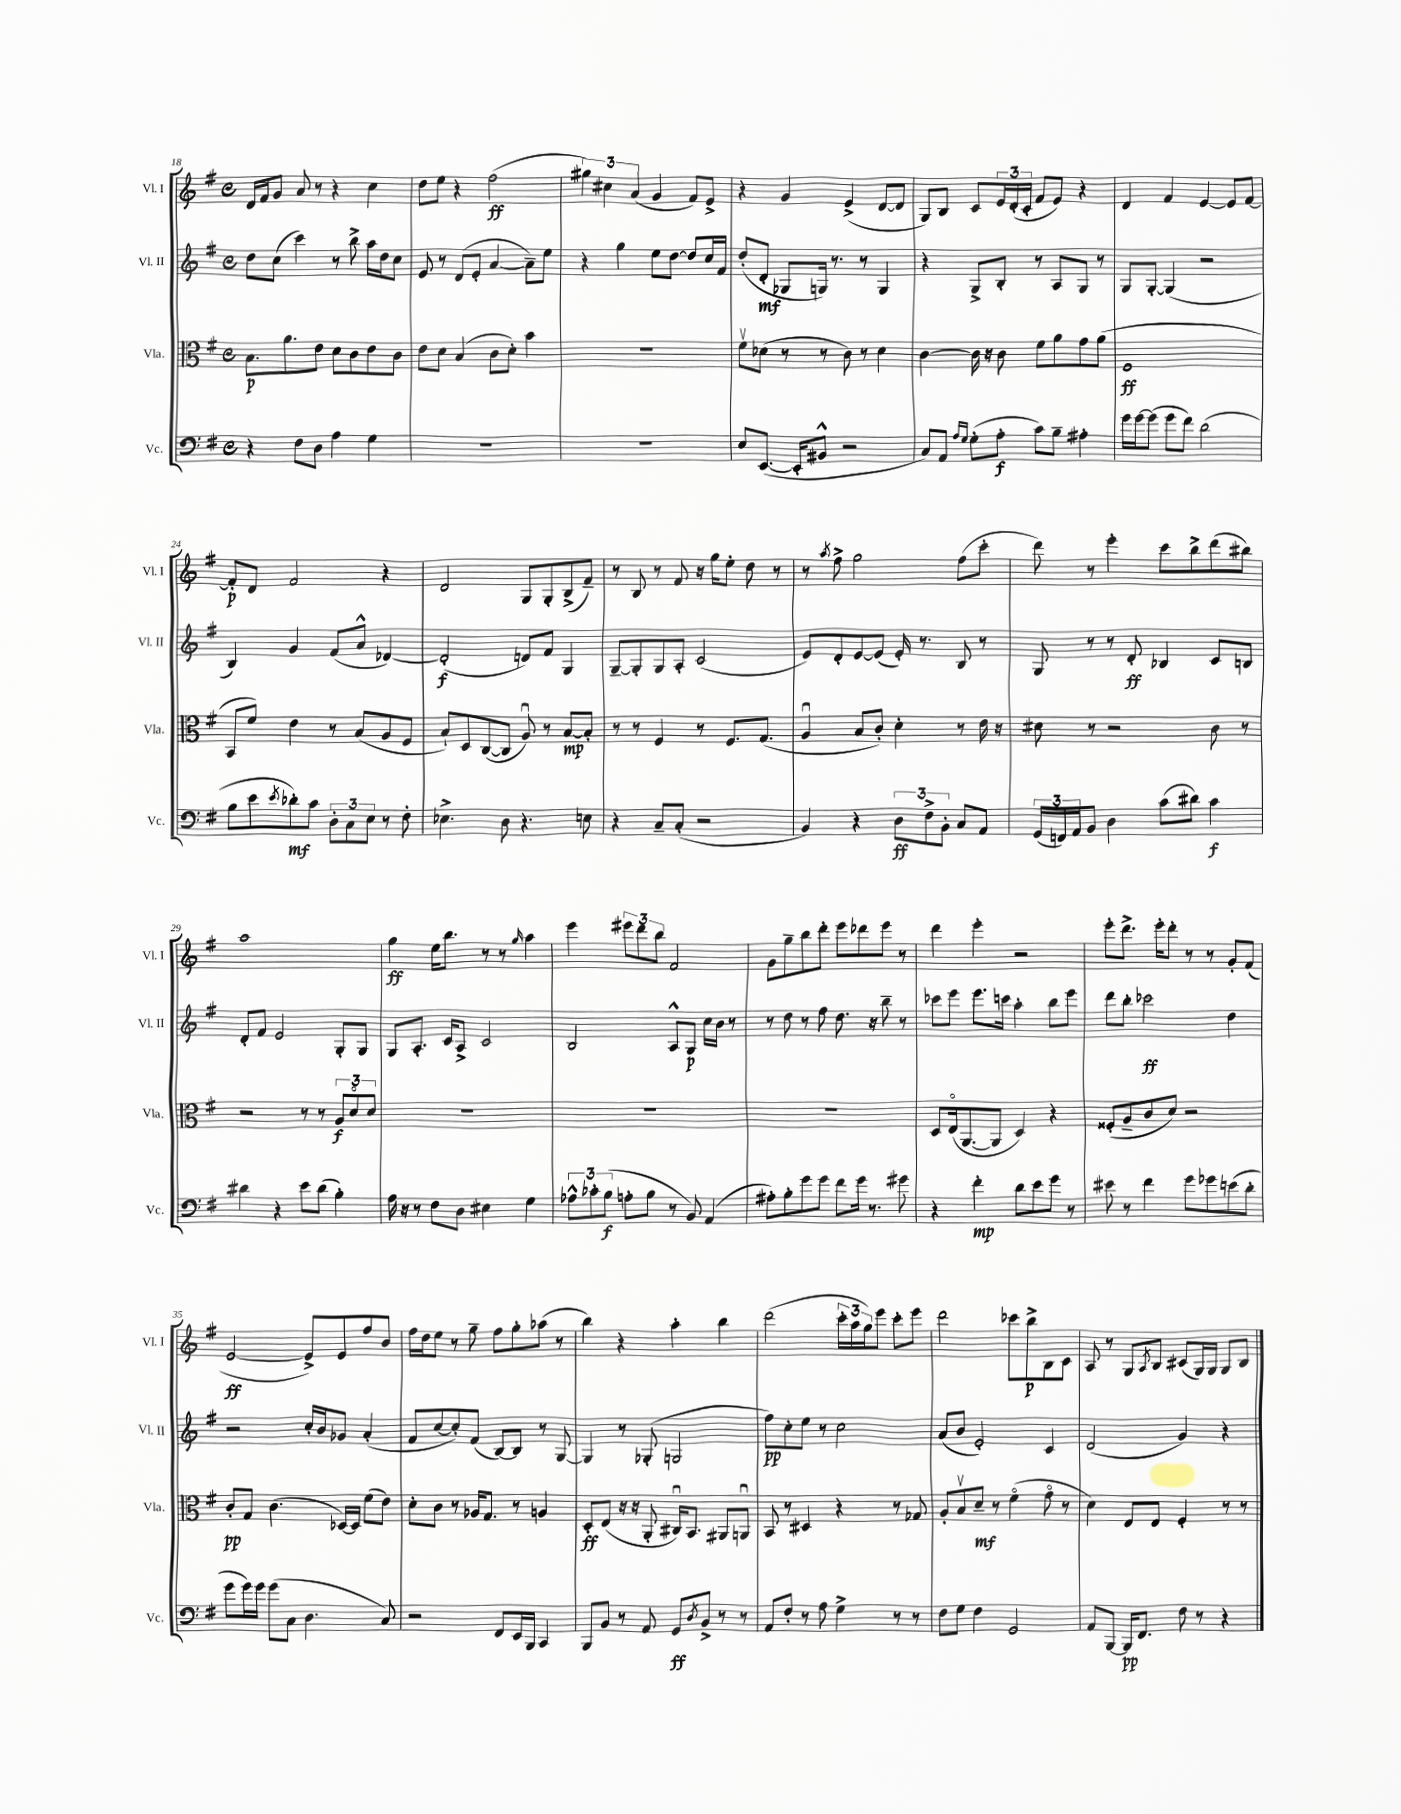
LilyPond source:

<<
\new StaffGroup <<
\new Staff = "s0" \with { instrumentName = "Vl. I" shortInstrumentName = "Vl. I" } {
    \clef treble \key g \major \defaultTimeSignature \time 4/4
    d'16 fis'16 g'8 a'8 r8 r4 c''4 |
    d''8 e''8 r4 fis''2\ff( |
    \tuplet 3/2 { gis''4) cis''4 a'4( } g'4 fis'8) e'8-> |
    r4 g'4 e'4->( d'8~ d'8 |
    g8) b8 c'8 \tuplet 3/2 { e'16 d'16-.( c'16-. } fis'8 e'8) r4 |
    d'4 fis'4 e'4~ e'8 fis'8~ |
    fis'8-.\p d'8 fis'2 r4 |
    d'2 g8 g8-. b8->( fis'8--) |
    r8 b8 r8 fis'8 r16 g''16 e''8-. d''8 r8 |
    r8 \acciaccatura { a''8 } fis''8-> g''2 fis''8( c'''8-. |
    d'''8) r8 e'''4-. c'''8 b''8-> d'''8( bis''8) |
    a''1 |
    g''4\ff e''16 b''8. r8 r8 \grace { g''16 } a''4 |
    e'''4 \tuplet 3/2 { eis'''8 d'''8 b''8 } fis'2 |
    g'8 g''8-- b''8 d'''8-. e'''8 des'''8 e'''8 r8 |
    d'''4 e'''4-. r2 |
    e'''8-. d'''8.-> e'''16-. d'''8-. r8 r8 g'8-. fis'8( |
    e'2~\ff e'8->) e'8 fis''8 b'8 |
    fis''16 d''16 e''8 r8 g''8-- fis''8 g''8-. aes''8( r8 |
    b''4) r4 a''4-. b''4 |
    d'''2( \tuplet 3/2 { c'''16-. a''16 g''16) } e'''8 c'''8-. e'''8 |
    d'''2 ces'''8 b''8->\p b8 c'8 |
    a8 r8 g8 \acciaccatura { a8 } b8 cis'8( g16) g16 g8 b8 \bar "|." |
}
\new Staff = "s1" \with { instrumentName = "Vl. II" shortInstrumentName = "Vl. II" } {
    \clef treble \key g \major \defaultTimeSignature \time 4/4
    d''8 c''8( c'''4) r8 b''8-> a''16 d''16 c''8 |
    e'8 r8 d'8( e'8-. a'4~ a'8--) e''8 |
    r4 g''4 e''8 d''8~ d''8 c''16 fis'16 |
    d''8-.( d'8-.\mf ges8 g16) r8. r8 g4 |
    r4 g8-> b8-. r8 a8 g8 r8 |
    g8 g8~-. g4( r2 |
    b4) g'4 fis'8( a'8-^ des'4~) |
    des'2-.\f( d'8) fis'8 g4 |
    g8~-- g8-. g8 a8-. c'2( |
    e'8) d'8-. e'8~ e'8( e'16-.) r8. b8 r8 |
    g8 r8 r8 d'8-.\ff bes4 c'8 b8 |
    d'8-. fis'8 e'2 g8-. g8 |
    g8 a8.-. c'16 a8-> c'2 |
    b2 a8-^ g8\p c''16 b'16 r8 |
    r8 d''8 r8 fis''8 d''8. r16 b''8-- r8 |
    ces'''8 e'''8 e'''8. c'''16 a''4-. b''8 e'''8 |
    d'''8 b''8-. ces'''2\ff d''4 |
    r2 c''16-. b'16 ges'8 a'4-.( |
    fis'8 c''8~ c''8-.) fis'8( b8~) b8 r8 g8~ |
    g4 r8 ges8-.( g2 |
    fis''8\pp) c''8-. e''8 r8 c''2 |
    a'8( b'8 e'2-.) c'4 |
    d'2( g'4) r4 \bar "|." |
}
\new Staff = "s2" \with { instrumentName = "Vla." shortInstrumentName = "Vla." } {
    \clef alto \key g \major \defaultTimeSignature \time 4/4
    b8.\p a'8. e'8 d'8 c'8 e'8 c'8 |
    e'8 d'8 b4( c'8 d'8-.) b'4 |
    R1 |
    fis'8\upbow des'8( r8 r8 c'8) r8 des'4 |
    c'4~ c'16 r16 c'8 fis'8 a'8 g'8 a'8( |
    fis1\ff |
    b,8 fis'8) e'4 r8 b8( a8 fis8 |
    b8-!) d8 c8~( c8 a8\downbow) r8 b8~\mp b8-. |
    r8 r8 fis4 r8 fis8. g8.( |
    a4\downbow b8 c'8-.) d'4-. r8 e'16 r16 |
    dis'8 r8 r2 c'8 r8 |
    r2 r8 r8 \tuplet 3/2 { a8\f d'8\flageolet d'8 } |
    R1 |
    R1 |
    R1 |
    d8 e16\flageolet( a,8.~ a,8 d4) r4 |
    fisis8-.( a8-- c'8 d'8) r2 |
    c'8-.\pp g8 c'4.( des16~) des16 fis'8( e'8) |
    d'8-. c'8 r8 aes16 g8. r8 a4 |
    d8-.\ff e8( r16 r16 a,8-. cis16\downbow) b,8. ais,8 a,8\downbow |
    b,8 r8 dis4 r4 r8 ges8 |
    a8-. b8\upbow d'8--\mf r8 fis'4\flageolet( g'8\flageolet r8 |
    d'4) e8 e8 fis4-. r8 r8 \bar "|." |
}
\new Staff = "s3" \with { instrumentName = "Vc." shortInstrumentName = "Vc." } {
    \clef bass \key g \major \defaultTimeSignature \time 4/4
    r4 fis8 d8 a4 g4 |
    R1 |
    R1 |
    e8 e,8.~( e,16-. bis,8-^ r2 |
    c8) a,8 \grace { a16 g16 } g8-.( a8-.\f c'8) b8-- ais4-. |
    g'16 g'16~ g'8( g'8 fis'8) d'2( |
    b8 e'8 \acciaccatura { e'8 } des'8-.\mf) c'8 \tuplet 3/2 { d8-. c8 e8 } r8 fis8-. |
    ees4.-> d8 r4. e8 |
    r4 c8-- c8-.( r2 |
    b,4) r4 \tuplet 3/2 { d8\ff fis8-> b,8-. } c8 a,8 |
    \tuplet 3/2 { g,16( f,16) a,16 } b,8 d4 c'8( dis'8) c'4\f |
    dis'4 r4 e'8 dis'8( b4-.) |
    a16 r16 r8 fis8 d8 eis4 g4 |
    \tuplet 3/2 { aes8-^ ces'8-. b8\f( } a8-. b8 r8 b,8) a,4( |
    ais8-.) b8-. g'8 g'8 fis'8 g'16 r8. gis'8 |
    r4 fis'4-.\mp d'8 e'8 g'8 r8 |
    eis'8 r8 fis'4 g'8 ges'8 e'8( d'8-. |
    g'8 g'16) g'16 g'8( c8 d4. c8) |
    r2 fis,8 e,16 b,,16 c,4 |
    b,,8 b,8 r8 a,8 g,8\ff \acciaccatura { d8 } b,8-> r8 r8 |
    a,8 fis8-. r8 a8 g4-> r8 r8 |
    fis8 g8 fis4 g,2 |
    a,8 b,,8~ b,,16\pp fis,8. fis8 r8 r4 \bar "|." |
}
>>
>>
\layout { \context { \Score currentBarNumber = #18 } }
